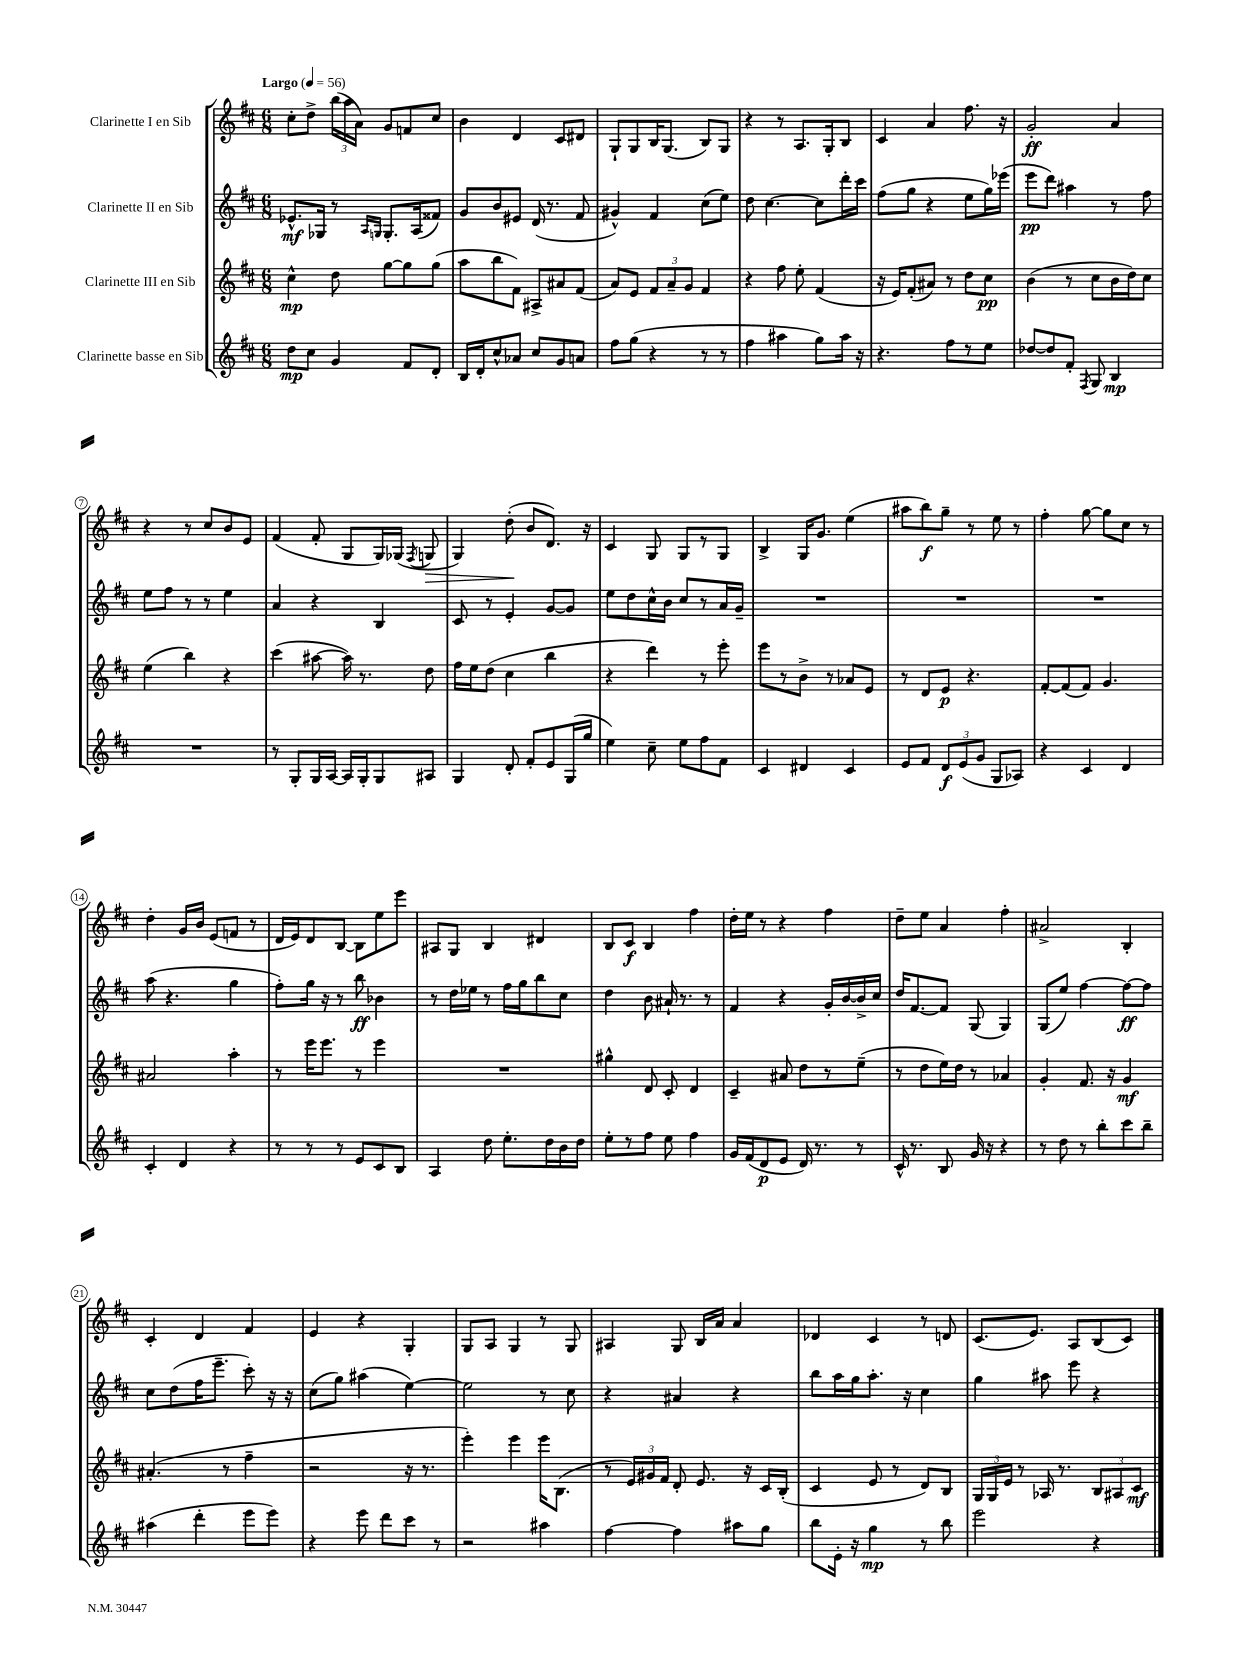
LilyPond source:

<<
\new StaffGroup <<
\new Staff = "s0" \with { instrumentName = "Clarinette I en Sib" } {
    \clef treble \key d \major \numericTimeSignature \time 6/8 \tempo "Largo" 4 = 56
    \autoBeamOff cis''8[-. d''8]-> \tuplet 3/2 { b''16[( a''16 a'16]) } g'8[ f'8 cis''8] |
    b'4 d'4 cis'8[ dis'8] |
    g8[-! g8 b16 g8.]( b8[) g8] |
    r4 r8 a8.[ g16-. b8] |
    cis'4 a'4 fis''8. r16 |
    g'2-.\ff a'4 |
    r4 r8 cis''8[ b'8 e'8] |
    fis'4( fis'8-. g8[ g16) ges16]( \acciaccatura { fis8 } g8\> |
    g4) d''8-.\!( b'8[ d'8.]) r16 |
    cis'4 g8 g8[ r8 g8] |
    b4-> g16[ g'8.] e''4( |
    ais''8[ b''8\f) g''8]-- r8 e''8 r8 |
    fis''4-. g''8~ g''8[ cis''8] r8 |
    d''4-. g'16[ b'16] e'8[( f'8] r8 |
    d'16[ e'16) d'8 b8]~ b8[ e''8 e'''8] |
    ais8[ g8] b4 dis'4 |
    b8[ cis'8]\f b4 fis''4 |
    d''16[-. e''16] r8 r4 fis''4 |
    d''8[-- e''8] a'4 fis''4-. |
    ais'2-> b4-. |
    cis'4-. d'4 fis'4 |
    e'4 r4 g4-. |
    g8[ a8] g4 r8 g8 |
    ais4 g8 b16[ a'16] a'4 |
    des'4 cis'4 r8 d'8 |
    cis'8.[( e'8.]) a8[ b8( cis'8]) \bar "|." |
}
\new Staff = "s1" \with { instrumentName = "Clarinette II en Sib" } {
    \clef treble \key d \major \numericTimeSignature \time 6/8
    \autoBeamOff ees'8.[-^\mf ges16] r8 \grace { a16[ g16] } g8.[-. a16( fisis'8]) |
    g'8[ b'8 eis'8] d'16( r8. fis'8 |
    gis'4-^) fis'4 cis''8[( e''8]) |
    d''8 cis''4.~ cis''8[ d'''16-. cis'''16] |
    fis''8[( g''8] r4 e''8[ g''16) ees'''16]( |
    e'''8[\pp d'''8]) ais''4 r8 fis''8 |
    e''8[ fis''8] r8 r8 e''4 |
    a'4 r4 b4 |
    cis'8 r8 e'4-. g'8[~ g'8] |
    e''8[ d''8 cis''16-^ b'16] cis''8[ r8 a'16 g'16]-- |
    R2. |
    R2. |
    R2. |
    a''8( r4. g''4 |
    fis''8[-.) g''16] r16 r8 b''8\ff bes'4 |
    r8 d''16[ ees''16] r8 fis''16[ g''16 b''8 cis''8] |
    d''4 b'8 ais'16-! r8. r8 |
    fis'4 r4 g'16[-. b'16~ b'16-> cis''16] |
    d''16[ fis'8.~ fis'8] g8( g4) |
    g8[( e''8]) fis''4~ fis''8[~\ff fis''8] |
    cis''8[ d''8( fis''16 e'''8.]-- cis'''8-.) r16 r16 |
    cis''8[( g''8]) ais''4( e''4~) |
    e''2 r8 cis''8 |
    r4 ais'4 r4 |
    b''8[ a''16 g''16 a''8.]-. r16 cis''4 |
    g''4 ais''8 e'''8 r4 \bar "|." |
}
\new Staff = "s2" \with { instrumentName = "Clarinette III en Sib" } {
    \clef treble \key d \major \numericTimeSignature \time 6/8
    \autoBeamOff cis''4-^\mp d''8 g''8[~ g''8 g''8]( |
    a''8[ b''8 fis'8]) ais8[-> ais'8 fis'8]( |
    a'8[) e'8] \tuplet 3/2 { fis'8[ a'8-- g'8] } fis'4 |
    r4 fis''8 e''8-. fis'4( |
    r16 e'16[) fis'8-.( ais'8]) r8 d''8[ cis''8]\pp |
    b'4( r8 cis''8[ b'16 d''16) cis''8] |
    e''4( b''4) r4 |
    cis'''4( ais''8~ ais''16) r8. d''8 |
    fis''16[ e''16 d''8]( cis''4 b''4 |
    r4 d'''4) r8 e'''8-. |
    e'''8[ r8 b'8]-> r8 aes'8[ e'8] |
    r8 d'8[ e'8]\p r4. |
    fis'8[~-. fis'8( fis'8]) g'4. |
    ais'2 a''4-. |
    r8 e'''16[ e'''8.] r8 e'''4 |
    R2. |
    gis''4-^ d'8 cis'8-. d'4 |
    cis'4-- ais'8 d''8[ r8 e''8]--( |
    r8 d''8[ e''16) d''16] r8 aes'4 |
    g'4-. fis'8. r16 g'4\mf |
    ais'4.-.( r8 fis''4-- |
    r2 r16 r8. |
    e'''4-.) e'''4 e'''16[ b8.]( |
    r8 \tuplet 3/2 { e'16[) gis'16 fis'16] } d'8-. e'8. r16 cis'16[ b16]-.( |
    cis'4 e'8 r8 d'8[) b8] |
    \tuplet 3/2 { g16[ g16 e'16] } r8 aes16 r8. \tuplet 3/2 { b8[ ais8 cis'8]\mf } \bar "|." |
}
\new Staff = "s3" \with { instrumentName = "Clarinette basse en Sib" } {
    \clef treble \key d \major \numericTimeSignature \time 6/8
    \autoBeamOff d''8[\mp cis''8] g'4 fis'8[ d'8]-. |
    b16[ d'16-. cis''8-^ aes'8] cis''8[ g'8 a'8] |
    fis''8[ g''8]( r4 r8 r8 |
    fis''4 ais''4 g''8[) ais''16] r16 |
    r4. fis''8[ r8 e''8] |
    des''8[~ des''8 fis'8]-. \acciaccatura { fis8 } g8 b4\mp |
    R2. |
    r8 g8[-. g16 a16]~ a16[ g16-. g8 ais8] |
    g4 d'8-. fis'8[-. e'8 g16( g''16] |
    e''4) cis''8-- e''8[ fis''8 fis'8] |
    cis'4 dis'4 cis'4 |
    e'8[ fis'8] \tuplet 3/2 { d'8[\f e'8( g'8] } g8[ aes8]) |
    r4 cis'4 d'4 |
    cis'4-. d'4 r4 |
    r8 r8 r8 e'8[ cis'8 b8] |
    a4 d''8 e''8.[-. d''16 b'16 d''16] |
    e''8[-. r8 fis''8] e''8 fis''4 |
    g'16[ fis'16( d'8\p e'8] d'16) r8. r8 |
    cis'16-^ r8. b8 g'16 r16 r4 |
    r8 d''8 r8 b''8[-. cis'''8 b''8]-- |
    ais''4( d'''4-. e'''8[ e'''8]) |
    r4 e'''8 d'''8[ cis'''8] r8 |
    r2 ais''4 |
    fis''4~ fis''4 ais''8[ g''8] |
    b''8[ e'16]-. r16 g''4\mp r8 b''8 |
    e'''2 r4 \bar "|." |
}
>>
>>
\layout { \context { \Score \override BarNumber.stencil = #(make-stencil-circler 0.1 0.3 ly:text-interface::print) } }
